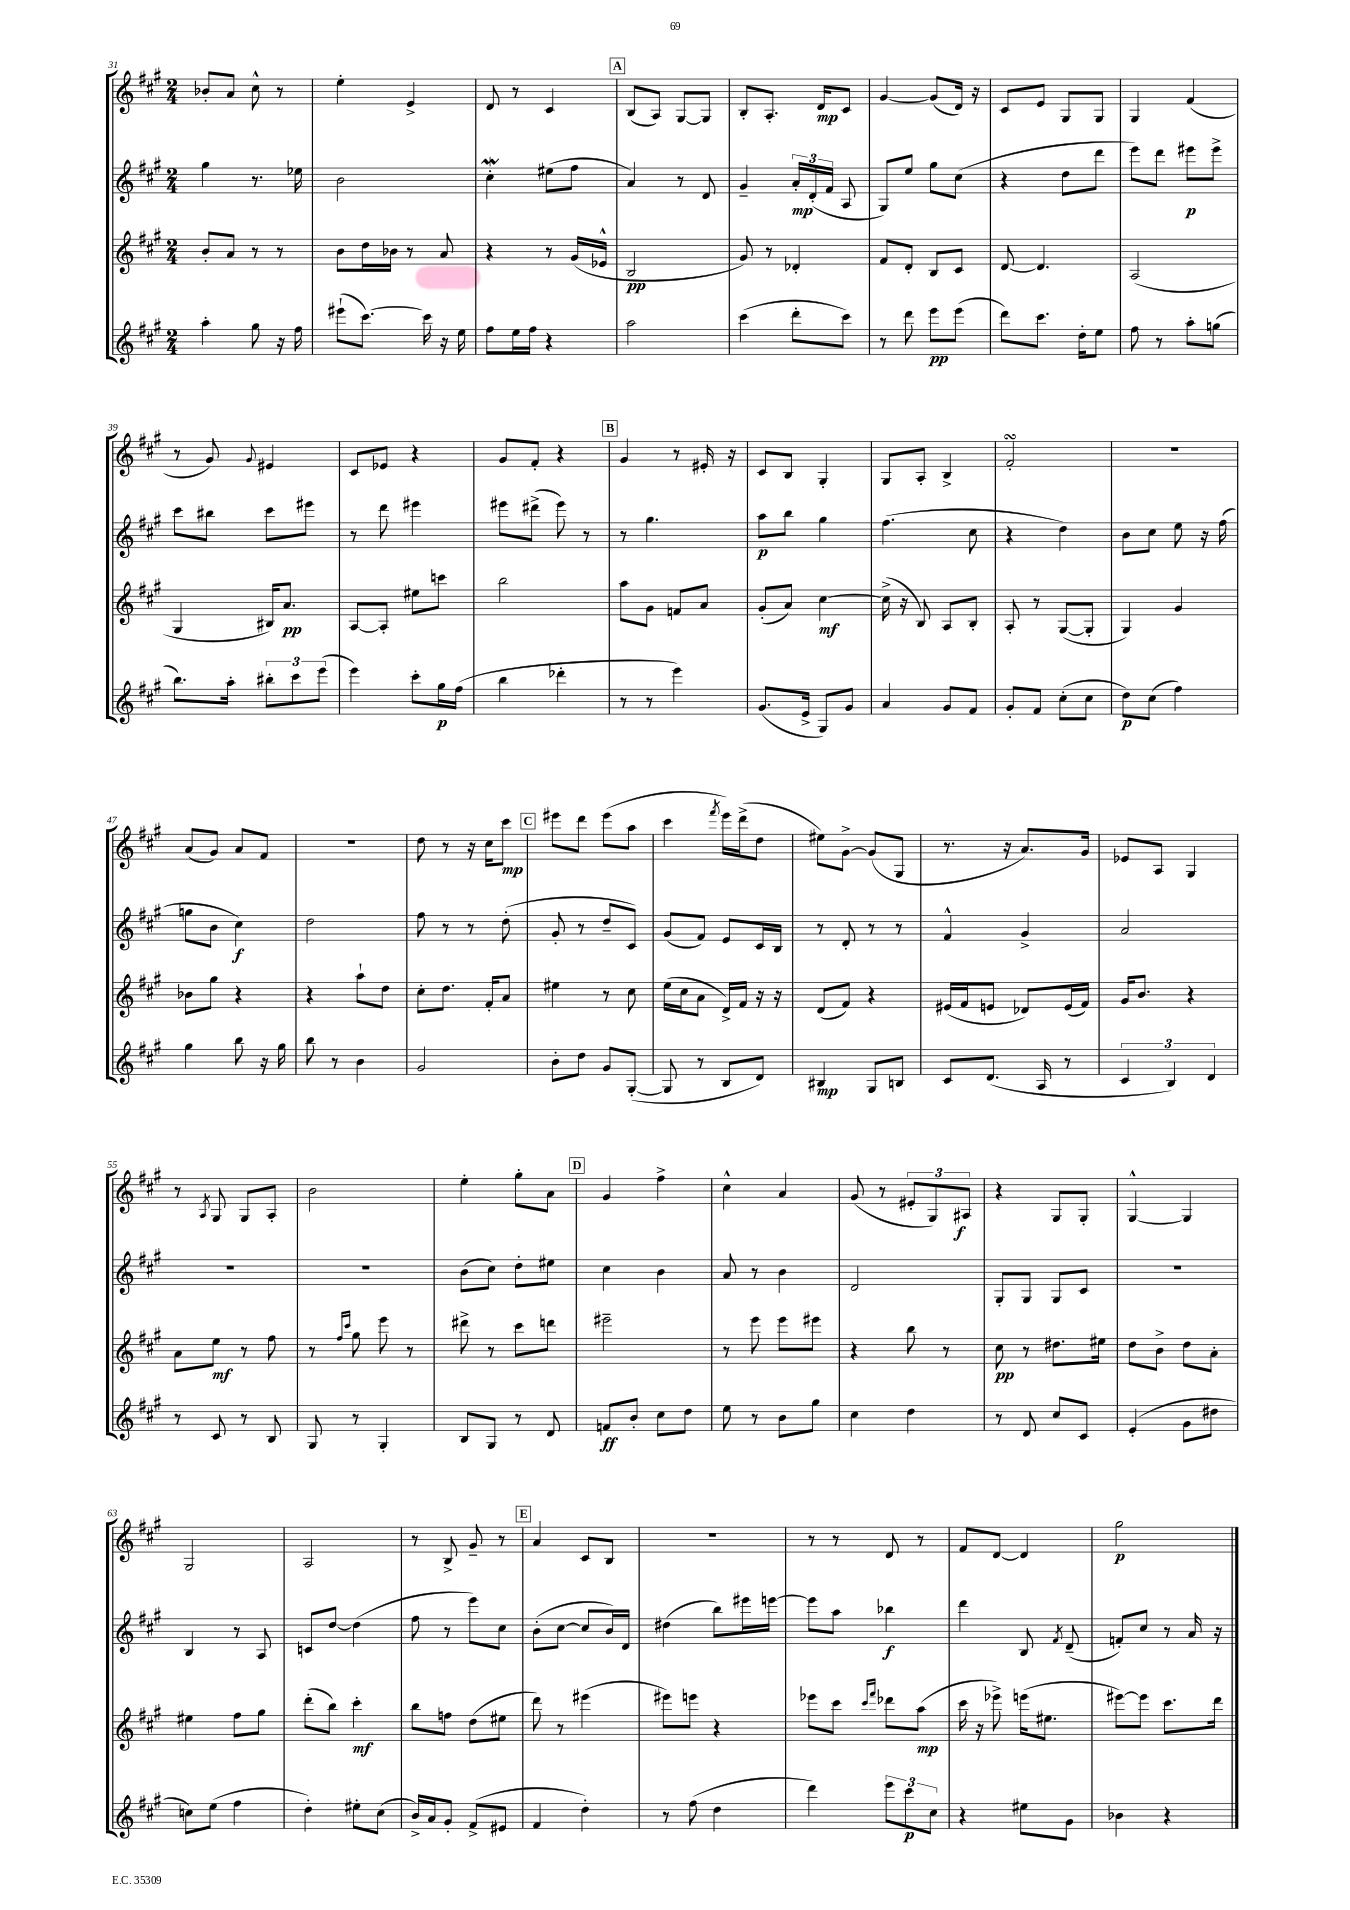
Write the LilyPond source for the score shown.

<<
\new StaffGroup <<
\new Staff = "s0" {
    \clef treble \key a \major \numericTimeSignature \time 2/4
    \autoBeamOff bes'8[-. a'8] cis''8-^ r8 |
    e''4-. e'4-> |
    d'8 r8 cis'4 |
    \mark \markup { \box "A" } b8[( a8]) gis8[~ gis8] |
    b8[-. a8.]-. d'16[\mp cis'8] |
    gis'4~ gis'8[( d'16]) r16 |
    cis'8[ e'8] gis8[ gis8] |
    gis4 fis'4( |
    r8 gis'8) \appoggiatura { gis'8 } eis'4 |
    cis'8[ ees'8] r4 |
    gis'8[ fis'8]-. r4 |
    \mark \markup { \box "B" } gis'4 r8 eis'16-. r16 |
    cis'8[ b8] gis4-. |
    gis8[ a8]-. b4-> |
    fis'2-.\turn |
    r2 |
    a'8[( gis'8]) a'8[ fis'8] |
    R2 |
    d''8 r8 r16 cis''16[ cis'''8]\mp |
    \mark \markup { \box "C" } eis'''8[ d'''8] eis'''8[( a''8] |
    cis'''4 \acciaccatura { fis'''8 } e'''16[) d'''16->( d''8] |
    eis''8[) gis'8]~-> gis'8[( gis8] |
    r8. r16 a'8.[) gis'16] |
    ees'8[ a8] gis4 |
    r8 \acciaccatura { a8 } gis8 gis8[ a8]-. |
    b'2 |
    e''4-. gis''8[-. a'8] |
    \mark \markup { \box "D" } gis'4 fis''4-> |
    cis''4-^ a'4 |
    gis'8( r8 \tuplet 3/2 { eis'8[-. gis8) ais8]\f } |
    r4 gis8[ gis8]-. |
    gis4~-^ gis4 |
    gis2 |
    a2 |
    r8 b8-> gis'8-- r8 |
    \mark \markup { \box "E" } a'4 cis'8[ b8] |
    R2 |
    r8 r8 d'8 r8 |
    fis'8[ d'8]~ d'4 |
    gis''2\p \bar "|." |
}
\new Staff = "s1" {
    \clef treble \key a \major \numericTimeSignature \time 2/4
    \autoBeamOff gis''4 r8. ees''16 |
    b'2 |
    cis''4-.\mordent eis''8[( fis''8] |
    \mark \markup { \box "A" } a'4) r8 d'8 |
    gis'4-- \tuplet 3/2 { a'16[-.\mp d'16-.( fis'16] } a8 |
    gis8[) e''8] gis''8[ cis''8]( |
    r4 d''8[ d'''8] |
    e'''8[) d'''8] eis'''8[\p eis'''8]-> |
    cis'''8[ bis''8] cis'''8[ eis'''8] |
    r8 d'''8 eis'''4 |
    eis'''8[ dis'''8]->( eis'''8) r8 |
    \mark \markup { \box "B" } r8 gis''4. |
    a''8[\p b''8] gis''4 |
    fis''4.( cis''8 |
    r4 d''4) |
    b'8[ cis''8] e''8 r16 fis''16( |
    g''8[ b'8] cis''4\f) |
    d''2 |
    fis''8 r8 r8 d''8-.( |
    \mark \markup { \box "C" } gis'8-. r8 d''8[-- cis'8]) |
    gis'8[( fis'8]) e'8[ cis'16 b16] |
    r8 d'8-. r8 r8 |
    fis'4-^ gis'4-> |
    a'2 |
    R2 |
    R2 |
    b'8[( cis''8]) d''8[-. eis''8] |
    \mark \markup { \box "D" } cis''4 b'4 |
    a'8 r8 b'4 |
    d'2 |
    gis8[-. gis8] gis8[ cis'8] |
    r2 |
    b4 r8 a8 |
    c'8[ d''8]~ d''4( |
    fis''8 r8 e'''8[) cis''8] |
    \mark \markup { \box "E" } b'8[-.( cis''8]~ cis''8[ b'16) d'16] |
    dis''4( b''8[) eis'''16 e'''16]~ |
    e'''8[ a''8] bes''4\f |
    d'''4 b8 \acciaccatura { fis'8 } d'8--( |
    f'8[-.) cis''8] r8 a'16 r16 \bar "|." |
}
\new Staff = "s2" {
    \clef treble \key a \major \numericTimeSignature \time 2/4
    \autoBeamOff b'8[-. a'8] r8 r8 |
    b'8[ d''16 bes'16] r8 a'8 |
    r4 r8 gis'16[( ees'16]-^ |
    \mark \markup { \box "A" } b2\pp |
    gis'8) r8 des'4-. |
    fis'8[ d'8]-. b8[ cis'8] |
    d'8~ d'4. |
    a2( |
    gis4 bis16[) a'8.]\pp |
    a8[~ a8]-. eis''8[ c'''8] |
    b''2 |
    \mark \markup { \box "B" } a''8[ gis'8] f'8[ a'8] |
    gis'8[-.( a'8]) cis''4~\mf |
    cis''16->( r16 b8) a8[ b8]-. |
    a8-. r8 gis8[~( gis8]-. |
    gis4) gis'4 |
    bes'8[ gis''8] r4 |
    r4 a''8[-! d''8] |
    cis''8[-. d''8.] fis'16[-. a'8] |
    \mark \markup { \box "C" } eis''4 r8 cis''8 |
    e''16[( cis''16 a'8] d'16[->) fis'16] r16 r16 |
    d'8[( fis'8]) r4 |
    eis'16[( fis'16 e'8] des'8[) e'16( fis'16]) |
    gis'16[ b'8.] r4 |
    a'8[ e''8]\mf r8 fis''8 |
    r8 \grace { fis''16[ cis'''16] } gis''8 e'''8 r8 |
    dis'''8-> r8 cis'''8[ d'''8] |
    \mark \markup { \box "D" } eis'''2-- |
    r8 e'''8 e'''8[ eis'''8] |
    r4 b''8 r8 |
    cis''8\pp r8 dis''8.[ eis''16] |
    d''8[ b'8]-> d''8[ a'8]-. |
    eis''4 fis''8[ gis''8] |
    d'''8[-.( b''8]) cis'''4-.\mf |
    b''8[ f''8] d''8[( eis''8] |
    \mark \markup { \box "E" } d'''8) r8 eis'''4( |
    eis'''8[) e'''8] r4 |
    ees'''8[ cis'''8] \grace { cis'''16[ fis'''16] } des'''8[ a''8]\mp( |
    cis'''16 r16 ees'''8->) e'''16[( eis''8.] |
    eis'''8[~) eis'''8] cis'''8.[ d'''16] \bar "|." |
}
\new Staff = "s3" {
    \clef treble \key a \major \numericTimeSignature \time 2/4
    \autoBeamOff a''4-. gis''8 r16 fis''16 |
    eis'''8[-!( cis'''8.]~) cis'''16 r16 e''16 |
    fis''8[ e''16 fis''16] r4 |
    \mark \markup { \box "A" } a''2 |
    cis'''4( d'''8[-. cis'''8]) |
    r8 d'''8 e'''8[\pp e'''8]( |
    d'''8[) cis'''8.] d''16[-. e''8] |
    fis''8 r8 a''8[-. g''8]( |
    b''8.[) a''16]-. \tuplet 3/2 { bis''8[-. cis'''8 e'''8]( } |
    e'''4) cis'''8[-. gis''16\p fis''16]( |
    b''4 des'''4-. |
    \mark \markup { \box "B" } r8 r8 e'''4) |
    gis'8.[( e'16]-> gis8[) gis'8] |
    a'4 gis'8[ fis'8] |
    gis'8[-. fis'8] cis''8[-.( cis''8] |
    d''8[\p) cis''8]( fis''4) |
    gis''4 b''8 r16 gis''16 |
    b''8 r8 b'4 |
    gis'2 |
    \mark \markup { \box "C" } b'8[-. d''8] gis'8[ gis8]~-.( |
    gis8 r8 b8[ d'8]) |
    bis4\mp gis8[ b8] |
    cis'8[ d'8.]( a16 r8 |
    \tuplet 3/2 { cis'4 b4) d'4 } |
    r8 cis'8 r8 b8 |
    gis8 r8 gis4-. |
    b8[ gis8] r8 d'8 |
    \mark \markup { \box "D" } f'8[\ff b'8]-. cis''8[ d''8] |
    e''8 r8 b'8[ gis''8] |
    cis''4 d''4 |
    r8 d'8 cis''8[ cis'8] |
    e'4-.( gis'8[ dis''8] |
    c''8[) e''8]( fis''4 |
    d''4-.) eis''8[-. cis''8]( |
    b'16[->) a'16 gis'8]-. fis'8[->( eis'8] |
    \mark \markup { \box "E" } fis'4 d''4-.) |
    r8 fis''8( d''4 |
    d'''4) \tuplet 3/2 { e'''8[ cis'''8\p cis''8] } |
    r4 eis''8[ gis'8] |
    bes'4 r4 \bar "|." |
}
>>
>>
\layout { \context { \Score currentBarNumber = #31 } }
